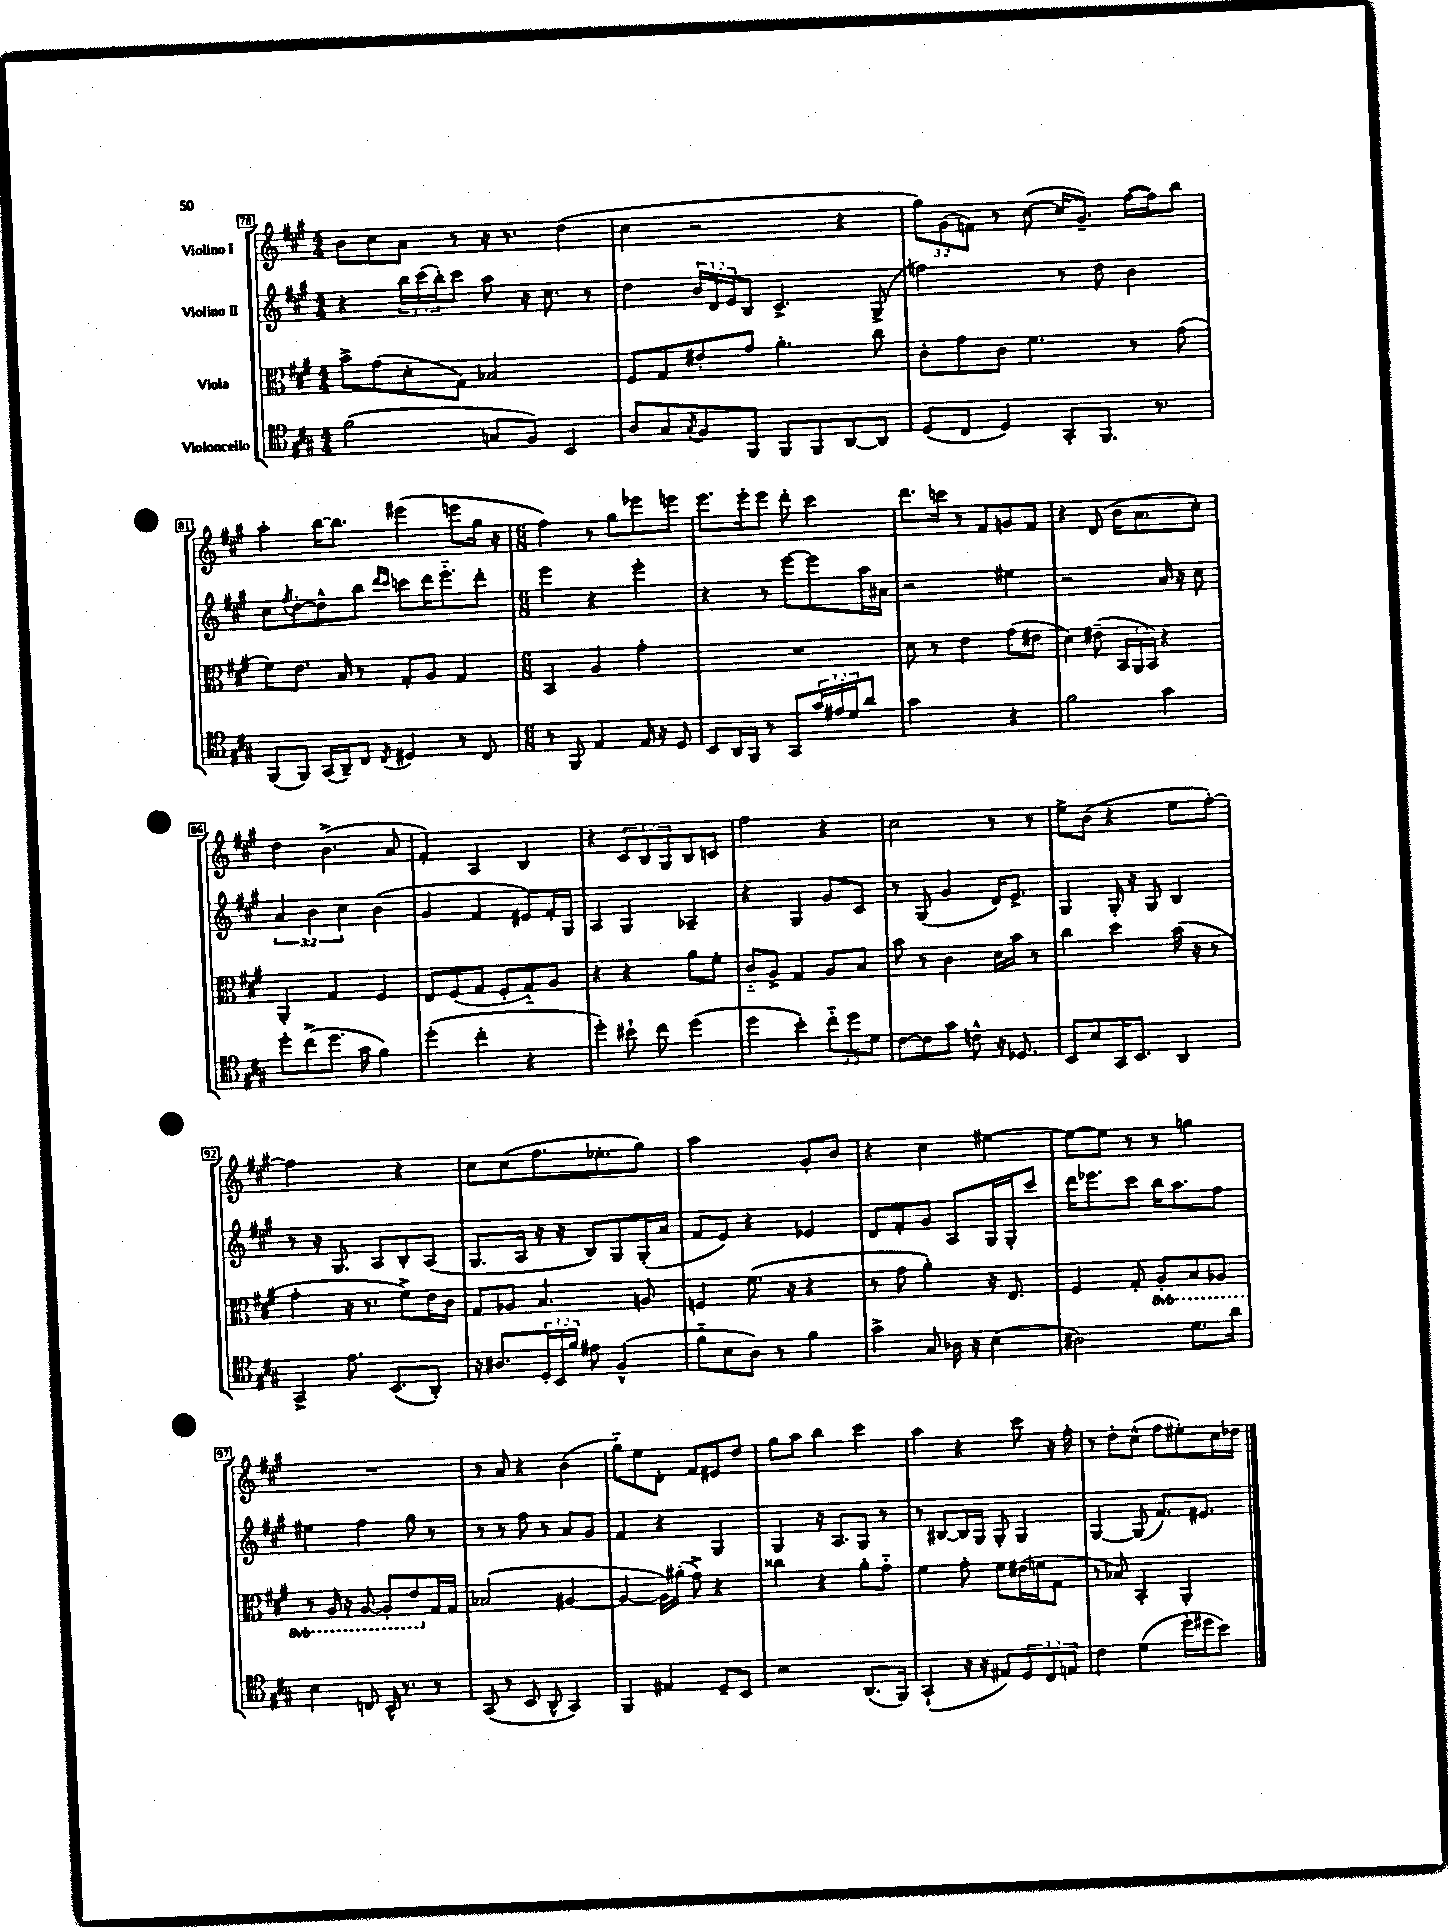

**kern	**kern	**kern	**kern
*staff4	*staff3	*staff2	*staff1
*clefC4	*clefC3	*clefG2	*clefG2
*k[f#c#g#]	*k[f#c#g#]	*k[f#c#g#]	*k[f#c#g#]
*M4/4	*M4/4	*M4/4	*M4/4
(2f#\	8b^\L	4r	8b\L
.	(8g#\	.	8cc#\
.	8d'\	24bb\LL	8a\J
.	.	(24ccc#\	.
.	.	24bb'\J)	.
.	8G#\J)	8ccc#\J	8r
8G/L	2B-/	8aa\	16r
.	.	.	8.r
8F#/J)	.	16r	.
.	.	8.cc#\	.
4BB/	.	.	(4dd\
.	.	8r	.
=	=	=	=
8A/L	8F#/L	4dd\	4cc#\
8G#/	8G#/	.	.
8qG#/	.	.	.
8F#/	8e#'/	24b/LL	2r
.	.	24d/	.
.	.	24e/J	.
8FF#/J	8g#/J	8B/J	.
8FF#/L	4.a'\	4.c#^/	.
8FF#/	.	.	.
[8AA/	.	.	4r
8AA/]J	8cc#\	(8G#^/	.
=	=	=	=
(8D/L	8c#'\L	2ff\)	12gg#\L)
.	.	.	(12g#\
8C#/J	8g#\	.	.
.	.	.	12f\J)
4D/)	8c#\J	.	8r
.	4.f#\	.	([8cc#\
8GG#'/L	.	8r	16cc#/]LK
.	.	.	8.g#~/J)
8.FF#/J	.	8dd\	.
.	8r	4b\	([16ff#\LL
8.r	.	.	16ff#\]J)
.	(8g#\	.	8bb\J
=	=	=	=
(8FF#/L	8f#\L)	8cc#\L	4aa'\
.	.	8qff#/	.
8FF#/J)	8.e\J	[8dd'\	.
(16GG#/LL	.	8dd^^\]	[16bb\LK
16AA~/J)	16B/	.	8.bb\]J
8C#/J	8r	8bb\J	.
.	.	16qqddd/LL	.
8qC#/	.	16qqccc#/JJ	.
4D#/	8G#'/L	8ccc\L	(4eee#\
.	8A/J	16ddd\K	.
.	.	8.eee'~\	.
8r	4G#/	.	8eee\L
8C#/	.	8ddd'\J	16gg#\Jk
.	.	.	16r
=	=	=	=
*M6/8	*M6/8	*M6/8	*M6/8
8r	4BB/	4eee\	4ff#\)
8FF#/	.	.	.
4E/	4A/	4r	8r
.	.	.	8gg#\L
16E/	4g#'\	4eee'\	8eee-\
16r	.	.	.
8D/	.	.	8eee\J
=	=	=	=
8BB/L	2.r	4r	8.eee\L
16AA/L	.	.	.
16FF#/JJ	.	.	16eee'\k
8r	.	8r	8eee\J
8GG#/L	.	[8eee\L	8ddd'\
24g#/L	.	8eee\]	4ccc#\
24e#/	.	.	.
24d/J	.	.	.
8a/J	.	16aa\L	.
.	.	16a#\JJ	.
=	=	=	=
2g#\	8d\	2r	8.ddd\L
.	8r	.	.
.	.	.	16ccc\Jk
.	4e\	.	8r
.	.	.	8f#/L
4r	(8g#\L	4ee#\	8g/
.	8e#\J	.	8f#/J
=	=	=	=
2f#\	4d\)	2r	4r
.	(8e#~\	.	(8d/
.	24BB/LL	.	16b\LK
.	24AA/	.	.
.	.	.	8.a\
.	24BB/JJ)	.	.
4g#\	4r	16a/	.
.	.	16r	.
.	.	8cc#\	8cc#'\J)
=	=	=	=
8dd'\L	4AA'/	6a/	4dd\
(8cc#^\	.	.	.
.	.	6b\	.
8.dd\J	4G#/	.	(4.b^\
.	.	6cc#\	.
16g#\	.	.	.
4f#\)	4F#/	(4b\	.
.	.	.	8a/
=	=	=	=
(4dd'\	8E/L	4g#/	4f#'/)
.	(8F#/	.	.
4cc#'\	8G#/J	4f#/	4A/
.	8F#'/L	.	.
4r	8G#'~/)	8e#/L)	4B/
.	8A/J	16f#'/L	.
.	.	16G#/JJ	.
=	=	=	=
4dd'\)	4r	4A/	4r
8b#`\	4r	4G#/	12c#/L
.	.	.	12B/
8cc#\	.	.	.
.	.	.	12G#/
(4dd\	8a\L	4A-~/	8B/
.	8f#'\J	.	8c/J
=	=	=	=
4dd\	8c#'~/L	4r	2ff#\
.	8A^/J	.	.
4b'\)	4G#/	4G#/	.
12cc#'~\L	8A/L	8g#/L	4r
12dd\	.	.	.
.	8B/J	8c#/J	.
12d\J	.	.	.
=	=	=	=
[8c#\L	8b\	8r	2cc#\
8c#\]	8r	(8G#/	.
8g#\J	4c#\	4g#/	.
8c^^\	.	.	.
16r	16d\LL	16d/LK)	8r
8.D-/	16b\JJ	8.e^/J	.
.	8r	.	8r
=	=	=	=
8BB/L	4cc#\	4G#/	8ee^\L
8B/	.	.	(8b\J
16GG#/K	4dd\	16G#'/	4r
8.BB/J	.	16r	.
.	.	8G#/	.
4AA/	(16b\	4B/	8ee\L
.	16r	.	.
.	8r	.	[8ff#'\J)
=	=	=	=
4GG#^/	4g#'\	8r	2ff#\]
.	.	16r	.
.	.	8.G#/	.
8.e\	16r	.	.
.	8.r	.	.
.	.	8A/L	.
(8.BB/L	.	.	.
.	8f#^\L)	8B'/	4r
8AA'/J)	16e\L	(8A/J	.
.	16c#\JJ	.	.
=	=	=	=
16r	8G#/L	8.G#/L	8cc#\L
8.A#/L	.	.	.
.	8A-/J	.	(8cc#\
.	.	16A/Jk	.
24D'/L	4.B/	16r	8.ff#\
24BB/	.	.	.
.	.	16r	.
24f#/JJ	.	.	.
8e#\	.	8B/L)	.
.	.	.	8.ee-'\
(4F#^^/	.	8G#/	.
.	8A/	(16G#'/L	8gg#\J)
.	.	16a/JJ	.
=	=	=	=
8f#'~\L	4F/	8f#/L	2aa\
8B\	.	8e/J)	.
8A\J)	(8.f#\	4r	.
8r	.	.	.
.	16r	.	.
4f#\	4r	4e-/	8g#'/L
.	.	.	8b/J
=	=	=	=
4g#^\	8r	8d/L	4r
.	8g#\	8f#'/	.
8G#/	4a'\)	8g#/J	4cc#\
16A-\	.	8A/L	.
16r	.	.	.
(4B\	16r	16G#/L	[4ee#\
.	8.E/	16G#'/J	.
.	.	8ccc#/J	.
=	=	=	=
2A#\)	4F#/	16ddd\LK	8ee#\_L
.	.	8.eee-\	.
.	.	.	8ee#\]J
.	8G#'/	8ccc#\J	8r
.	8AA'/L	16bb\LK	8r
.	.	8.aa\	.
8.d\L	8BB/	.	4gg\
.	8AA-/J	8ff#\J	.
16a\Jk	.	.	.
=	=	=	=
4B\	8r	4ee#\	2.r
.	16AA/	.	.
.	16r	.	.
8C/	[8AA/	4ff#\	.
16BB^^/	8AA'/]L	.	.
8.r	.	.	.
.	8E/	8gg#\	.
8r	16G#/L	8r	.
.	16G#/JJ	.	.
=	=	=	=
(8GG#/	(2B-/	8r	8r
8r	.	8r	8a/
8BB/	.	8ff#\	4r
8AA^^/	.	8r	.
4GG#/)	[4A#/	8a/L	(4b\
.	.	8g#/J	.
=	=	=	=
4FF#/	4A#/_	4f#/	8gg#'~\L)
.	.	.	8ee\
4E#/	16A#\]LL)	4r	8d'\J
.	(16a#'\JJ	.	.
.	8g#^\)	.	8f#/L
8D~/L	4r	4G#/	8e#/
8BB/J	.	.	8dd/J
=	=	=	=
2r	4cc##\	4G#/	8gg#\L
.	.	.	8aa\J
.	4r	16r	4bb\
.	.	8.A/L	.
(8.AA/L	8a'\L	8G#/J	4ccc#\
.	8g#'~\J	8r	.
16FF#/Jk)	.	.	.
=	=	=	=
(4GG#`/	4f#\	8r	4aa\
.	.	[8B#/L	.
16r	8g#'\	16B#/]L	4r
16r	.	16G#/JJ	.
8E#/L)	8f#\L	8G#'/	.
12D/	(16e#\L	4G#/	8ccc#\
.	16f\J	.	.
12C#/	.	.	.
.	8G#\J	.	16r
12E/J	.	.	.
.	.	.	16ff#'\
=	=	=	=
4c#\	8r	[4G#/	8r
.	8B-/)	.	8dd'\L
(4d\	4BB'/	(8G#/]	(8cc#^^\J
.	.	8.f#/L)	8ff#\L
16dd'\LL	4AA'/	.	8ee#'\)
16dd#\J	.	8.e#/J	.
8b\J)	.	.	16cc#\L
.	.	.	16dd-\JJ
==	==	==	==
*-	*-	*-	*-
